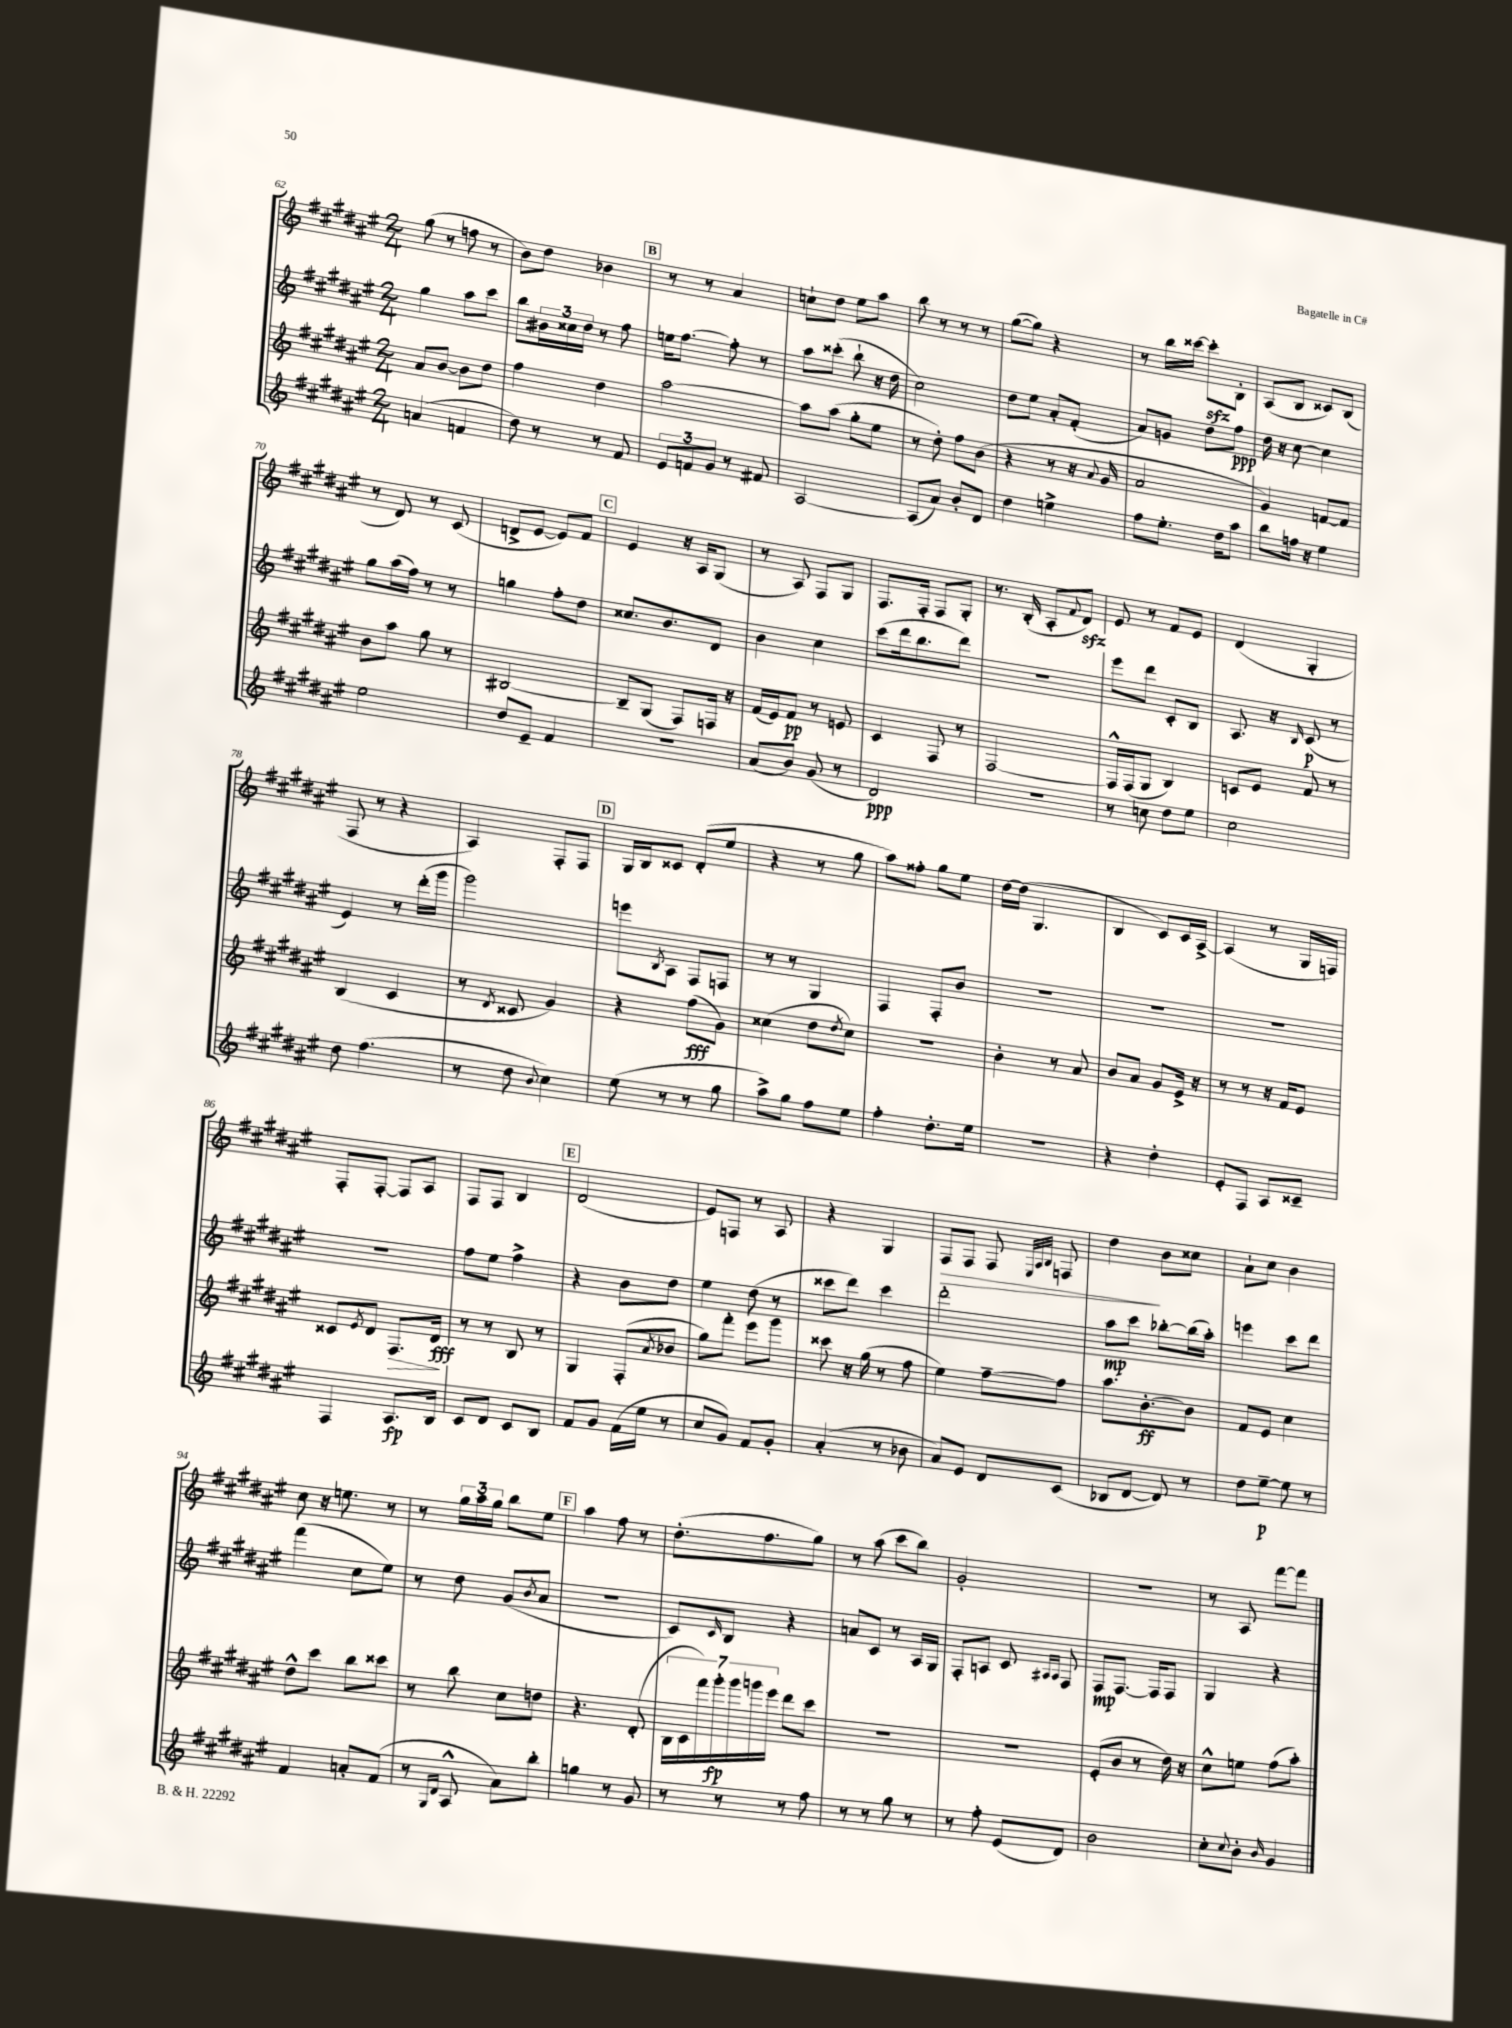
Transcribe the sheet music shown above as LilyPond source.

<<
\new StaffGroup <<
\new Staff = "s0" {
    \clef treble \key fis \major \numericTimeSignature \time 2/4
    gis''8( r8 f''8 r8 |
    b'8) dis''8 bes'4 |
    \mark \markup { \box "B" } r8 r8 ais'4 |
    c''8-! dis''8 eis''8 ais''8 |
    b''8 r8 r8 r8 |
    gis''8~( gis''8) r4 |
    r8 b''16 cisis'''16~ cisis'''8-.\sfz b8-. |
    ais8( b8 cisis'8) b8( |
    r8 dis'8) r8 cis'8( |
    d'8-> eis'8~ eis'8) fis'8 |
    \mark \markup { \box "C" } eis'4 r16 ais16 gis8( |
    r8 ais8) fis8 gis8 |
    fis8. fis16-. fis8 gis8-. |
    r8. b16-.( ais8-. \appoggiatura { fis'8 } dis'8\sfz) |
    eis'8 r8 fis'8 eis'8 |
    dis'4( gis4-. |
    fis8 r8 r4 |
    ais4) fis8-. fis8 |
    \mark \markup { \box "D" } gis16 b16 cisis'8 dis'8-.( eis''8 |
    r4 r8 gis''8 |
    ais''8) fisis''8-. gis''8 eis''8 |
    dis''16~ dis''16( gis4. |
    b4 cis'8) cis'16 ais16~-> |
    ais4( r8 gis16 f16) |
    fis8-. fis8~-. fis8 ais8 |
    fis8 fis8 b4 |
    \mark \markup { \box "E" } dis'2( |
    eis'8) f8 r8 ais8 |
    r4 gis4 |
    fis8\> fis8 fis8 \grace { eis32 ais32 b32 } f8 |
    dis''4\! b'8 cisis''8 |
    ais'8-! cis''8 b'4 |
    cis''8 r16 e''8. r8 |
    r8 \tuplet 3/2 { gis''16 ais''16 gis''16 } b''8 eis''8 |
    \mark \markup { \box "F" } ais''4 fis''8 r8 |
    dis''8.-.( fis''8. gis''8) |
    r8 ais''8( cis'''8 b''8) |
    gis'2-. |
    r2 |
    r8 ais8 fis'''8~ fis'''8 \bar "|." |
}
\new Staff = "s1" {
    \clef treble \key fis \major \numericTimeSignature \time 2/4
    gis''4 ais''8 cis'''8 |
    b''8 \tuplet 3/2 { bis'16 cisis''16 dis''16 } r8 fis''8 |
    \mark \markup { \box "B" } e''16 fis''8.~ fis''8-. r8 |
    ais''8 cisis'''8-.( b''8-! r16 dis''16 |
    cis''2) |
    dis''8 eis''8 ais'8-. fis'8-.( |
    ais'8) g'8 dis''8 fis''8\ppp |
    dis''16 r16 cis''8~ cis''4 |
    gis''8 ais''16( fis''16) r8 r8 |
    g''4 fis''8-. dis''8 |
    \mark \markup { \box "C" } cisis''8. b'8. dis'8 |
    b'4 cis''4 |
    cis'''8( dis'''16 b''8. dis'''8) |
    R2 |
    eis'''8 dis'''8 cis'8-. b8 |
    ais8. r16 \grace { b16 } cis'8\p( r8 |
    eis'4) r8 dis'''16-.( gis'''16 |
    gis'''2) |
    \mark \markup { \box "D" } e'''8 \acciaccatura { b8 } ais8 fis8 f8 |
    r8 r8 gis4 |
    fis4 fis8-. b'8 |
    R2 |
    R2 |
    R2 |
    R2 |
    fis''8 eis''8 fis''4-> |
    \mark \markup { \box "E" } r4 b'8 dis''8 |
    eis''4 dis''8( r8 |
    cisis'''8 dis'''8) cisis'''4 |
    dis'''2-. |
    ais''8\mp cis'''8 bes''8~-. bes''16( ais''16-.) |
    e'''4 cis'''8 dis'''8 |
    fis'''4( cis''8 eis''8) |
    r8 dis''8 gis'8( \acciaccatura { b'8 } ais'8 |
    \mark \markup { \box "F" } R2 |
    cis'8) \grace { cis'16 } b8 r4 |
    a'8 cis'8 r8 ais16 gis16 |
    fis8-. a8 cis'8 \grace { ais16 ais16 } fis8 |
    fis8\mp fis8.~ fis16 fis8 |
    gis4 r4 \bar "|." |
}
\new Staff = "s2" {
    \clef treble \key fis \major \numericTimeSignature \time 2/4
    ais'8 b'8~ b'8 dis''8 |
    fis''4 dis''4 |
    \mark \markup { \box "B" } ais''2~ |
    ais''8 ais''8( gis''8-. eis''8 |
    r8 dis''8-.) fis''8 b'8( |
    r4 r8 r16 \appoggiatura { ais'8 } gis'16 |
    ais'2 |
    gis'4) f'8~ f'8 |
    b'8 ais''8 gis''8 r8 |
    bis2~ |
    \mark \markup { \box "C" } bis8-- gis8( fis8) f16 r16 |
    fis'16( eis'16) fis'8\pp r8 e'8 |
    cis'4 fis8 r8 |
    fis2~ |
    fis16-^ fis16( gis8 b4) |
    c'8 eis'8 fis'8 r8 |
    b4( cis'4 |
    r8 \acciaccatura { dis'8 } cisis'8 gis'4) |
    \mark \markup { \box "D" } r4 fis''8\fff( gis'8) |
    cisis''4( dis''8 \acciaccatura { dis''8 } cisis''8) |
    R2 |
    b'4-. r8 ais'8 |
    b'8 ais'8 gis'8 eis'16-> r16 |
    r8 r8 r16 fis'16 eis'8 |
    cisis'8 \acciaccatura { eis'8 } dis'8 fis8.\> dis'16\fff\! |
    r8 r8 b8 r8 |
    \mark \markup { \box "E" } gis4 fis8-.( \acciaccatura { ais'8 } bes'8 |
    gis''8) fis'''8-. eis'''8 gis'''8 |
    cisis'''8 r16 gis''16( r8 fis''8 |
    eis''4) fis''8~-- fis''8 |
    ais''8. b'8.~-.\ff b'8 |
    fis'8 eis'8 cis''4 |
    dis''8-^ cis'''8 b''8 cisis'''8 |
    r8 b''8 cis''8 d''8 |
    \mark \markup { \box "F" } r4. dis'8-.( |
    \tuplet 7/4 { b16 cis'16 fis'''16) gis'''16-.\fp gis'''16 g'''16 eis'''16 } dis'''8 cis'''8 |
    R2 |
    R2 |
    eis'8-.( b'8 r8 dis''16) r16 |
    cis''8-^ e''8 fis''8( ais''8-.) \bar "|." |
}
\new Staff = "s3" {
    \clef treble \key fis \major \numericTimeSignature \time 2/4
    a'4( f'4 |
    dis''8) r8 r8 fis'8 |
    \mark \markup { \box "B" } \tuplet 3/2 { eis'8 f'8 gis'8 } r8 fis'8 |
    ais2~ |
    ais8( ais'8) b'8-. dis'8 |
    dis''4 e''4-> |
    fis''8 eis''8.-. dis''16 ais''8 |
    b''8 f''16 r16 eis''4 |
    eis''2 |
    dis''8 eis'8-- fis'4 |
    \mark \markup { \box "C" } R2 |
    ais'8( b'8) gis'8( r8 |
    dis'2\ppp) |
    r2 |
    r8 c''8 dis''8 eis''8 |
    cis''2 |
    dis''8 fis''4.( |
    r8 dis''8 \appoggiatura { b'8 } cis''4) |
    \mark \markup { \box "D" } eis''8( r8 r8 gis''8 |
    ais''8->) gis''8 fis''8 eis''8 |
    fis''4-. dis''8.-. eis''16 |
    R2 |
    r4 dis''4-. |
    eis'8-. fis8 ais8 cisis'8-- |
    fis4 ais8.\fp b16 |
    cis'8 dis'8 cis'8 b8 |
    \mark \markup { \box "E" } fis'8 gis'8 fis'16( eis''16 r8 |
    cis''8 gis'8) fis'8 gis'8-. |
    ais'4-.( r8 bes'8 |
    ais'8) eis'8 dis'8 cis'8( |
    bes8 dis'8~ dis'8) r8 |
    dis''8 eis''8~--\p eis''8 r8 |
    fis'4 a'8-. fis'8( |
    r8 \grace { gis16 dis'16 } ais8-^ ais'8) b''8-. |
    \mark \markup { \box "F" } g''4 r8 gis'8 |
    r8 r8 r8 fis''8 |
    r8 r8 gis''8 r8 |
    r8 fis''8-. eis'8( dis'8) |
    b'2 |
    cis''8-. \appoggiatura { cis''8 } b'8-. \grace { b'16 } gis'4 \bar "|." |
}
>>
>>
\layout { \context { \Score currentBarNumber = #62 } }
